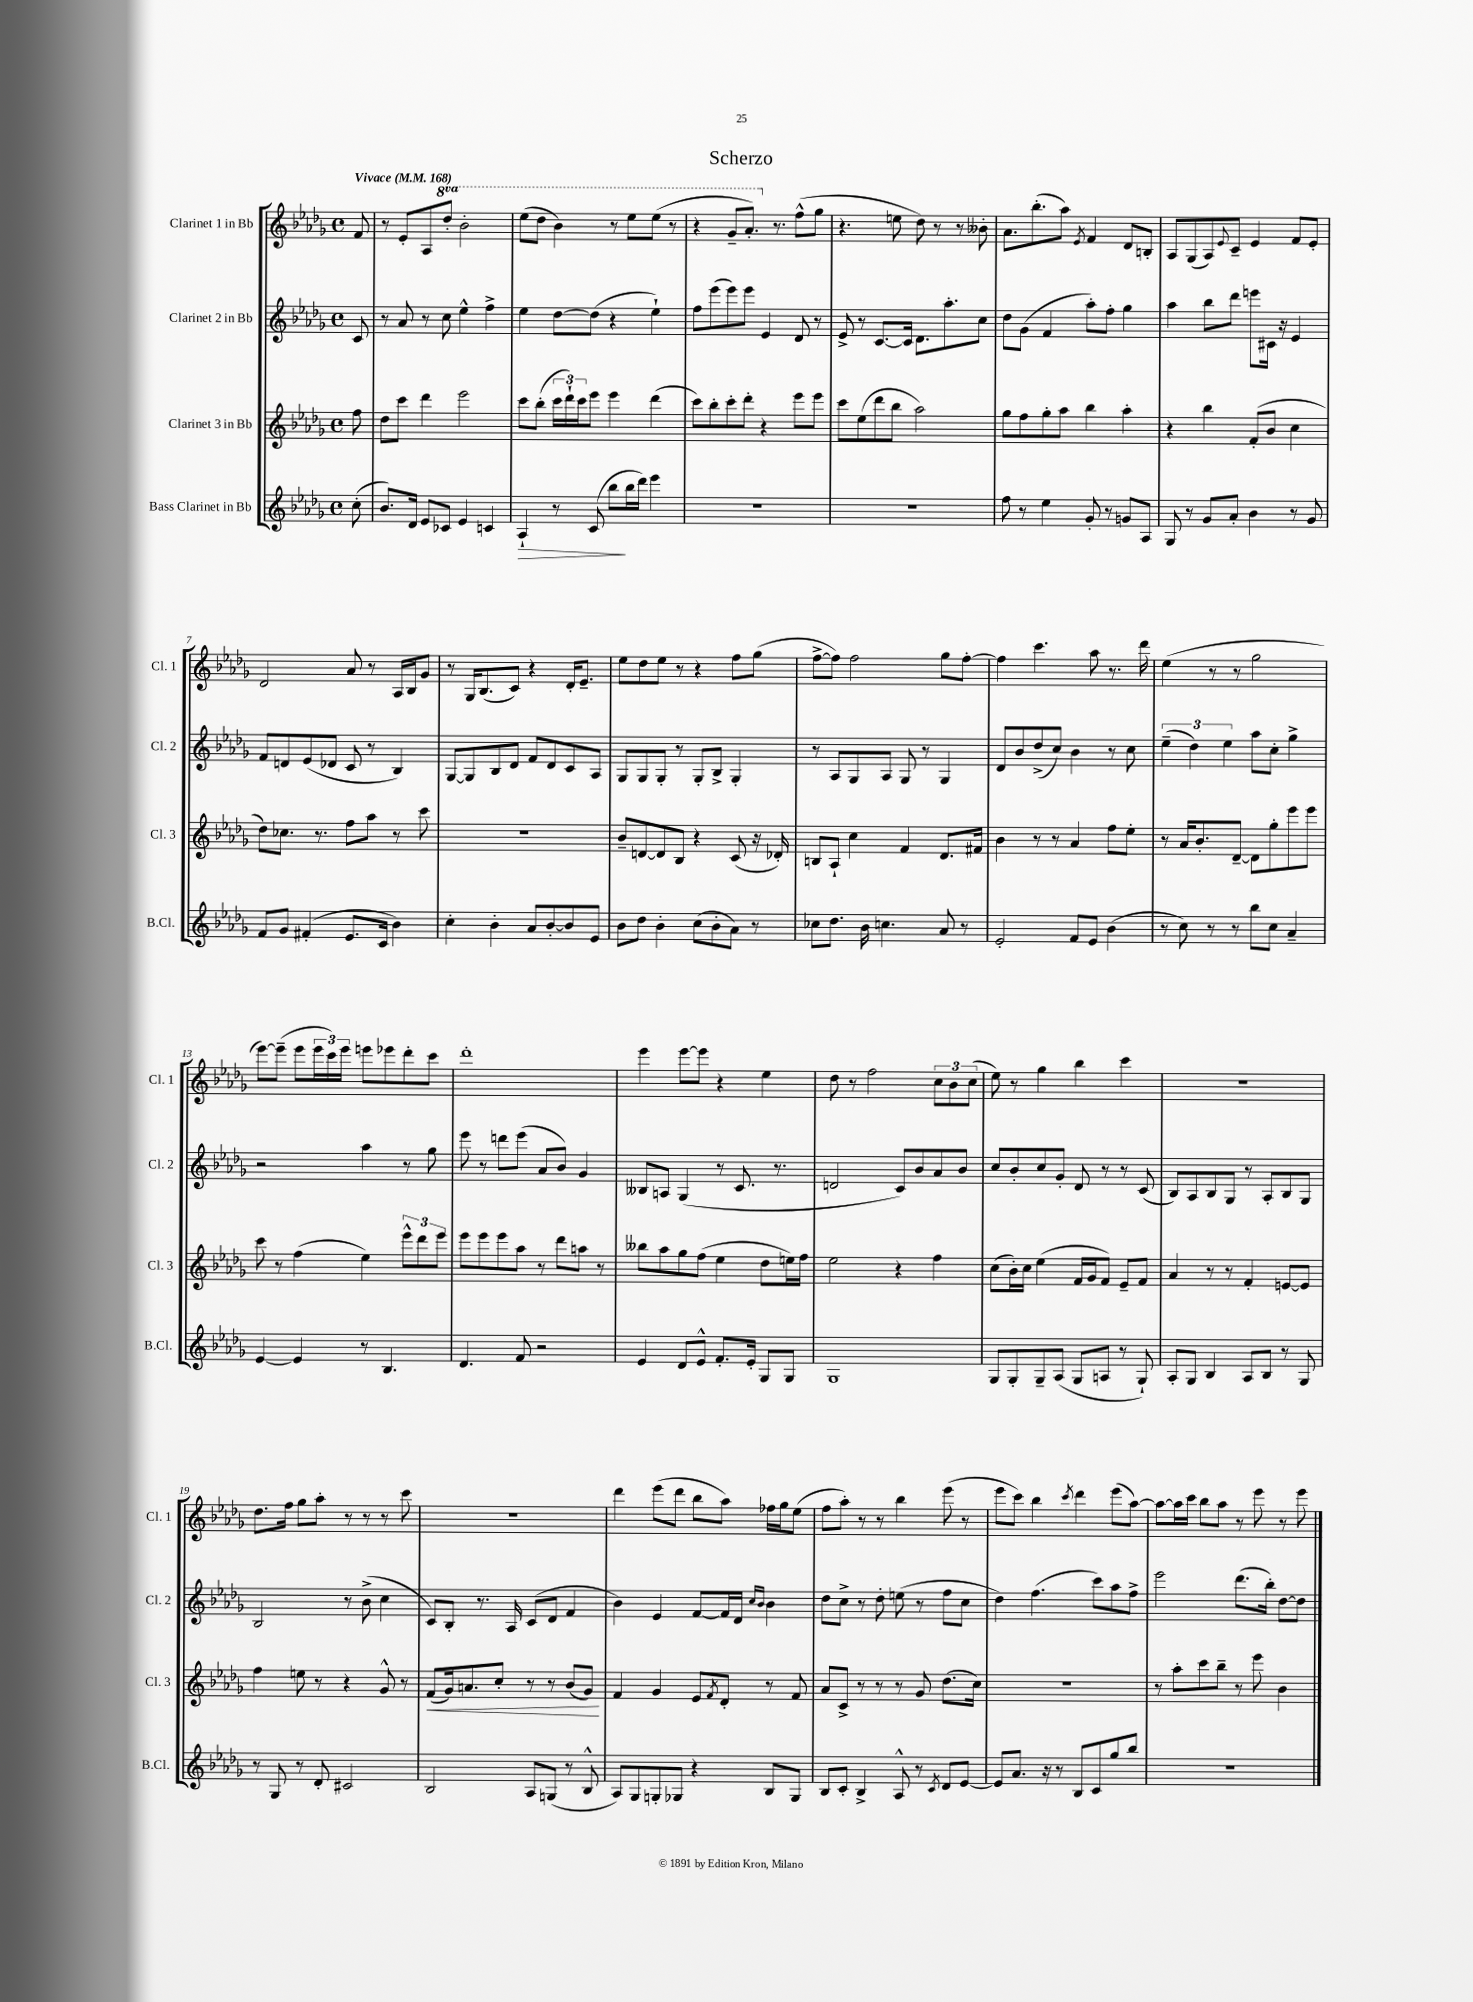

**kern	**kern	**kern	**kern
*staff4	*staff3	*staff2	*staff1
*clefG2	*clefG2	*clefG2	*clefG2
*k[b-e-a-d-g-]	*k[b-e-a-d-g-]	*k[b-e-a-d-g-]	*k[b-e-a-d-g-]
*M4/4	*M4/4	*M4/4	*M4/4
*met(c)	*met(c)	*met(c)	*met(c)
*MM168	*MM168	*MM168	*MM168
(8cc'	8ff	8c	8f
=	=	=	=
8.b-)	8dd-	8r	8r
.	8ccc	8a-	8e-'
16d-	.	.	.
8e-	4ddd-	8r	8A-
8c-	.	8cc	8ddd-'
4e-	2eee-	4ee-^^	2bb-'
4c	.	4ff^	.
=	=	=	=
4A-`	8ccc	4ee-	(8eee-
.	(8bb-'	.	8ddd-
8r	24ccc	[8dd-	4bb-)
.	24ddd-`)	.	.
.	24ccc	.	.
(8c	8eee-	(8dd-]	.
8bb-	4eee-	4r	8r
16bb-	.	.	8eee-
16ddd-)	.	.	.
4eee-	(4ddd-	4ee-`)	(8eee-
.	.	.	8r
=	=	=	=
1r	8ccc)	8ff	4r
.	8bb-'	(8eee-	.
.	8ccc'	8eee-)	8gg-~
.	8ddd-'	8eee-	8.aa-')
.	4r	4e-	.
.	.	.	8.r
.	8eee-	8d-	(8ff^^
.	8eee-	8r	8gg-
=	=	=	=
1r	8ccc	8e-^	4.r
.	(8ee-	8r	.
.	8ddd-	[8.c	.
.	8bb-	.	8ee
.	.	16c]	.
.	2aa-)	8.d-	8dd-)
.	.	.	8r
.	.	8.aa-'	.
.	.	.	8r
.	.	8cc	8b--'
=	=	=	=
8ff	8gg-	8dd-	8.a-
8r	8ff	(8g-	.
.	.	.	(8.bb-'
4ee-	8gg-'	4f	.
.	8aa-	.	8aa-)
.	.	.	8qe-
8g-'	4bb-	8aa-')	4f
8r	.	8ff'	.
8g	4aa-'	4gg-	8d-
8A-	.	.	8B'
=	=	=	=
8G-	4r	4aa-	8A-
8r	.	.	(8G-
8g-	4bb-	8bb-	8A-)
.	.	.	8qqe-
8a-'	.	8ddd-	8c~
4b-	(8f'	8eee	4e-
.	8b-	16c#	.
.	.	16r	.
8r	4cc	4e-	8f
8g-	.	.	8e-'
=	=	=	=
8f	8dd-)	8f	2d-
8g-	8.cc-	8d	.
(4f#'	.	(8e-	.
.	8.r	.	.
.	.	8d-	.
8.e-	8ff	8c	8a-
.	8aa-	8r	8r
16c	.	.	.
4b-)	8r	4B-)	16A-
.	.	.	16B-
.	8ccc	.	8g-
=	=	=	=
4cc'	1r	[8G-	8r
.	.	8G-]	16G-
.	.	.	(8.B-
4b-'	.	8B-	.
.	.	8d-	8c)
8a-	.	8f	4r
[8b-'	.	8d-	.
8b-]	.	8c	16d-'
.	.	.	8.e-~
8e-	.	8A-	.
=	=	=	=
8b-	8b-~	8G-	8ee-
8dd-	[8d	8G-	8dd-
4b-'	8d]	8G-'	8ee-
.	8B-	8r	8r
(8cc	4r	8G-'	4r
8b-'	.	8B-^	.
8a-)	(8c	4G-'	8ff
8r	16r	.	(8gg-
.	16d-')	.	.
=	=	=	=
8cc-	8B	8r	[8ff^
8.dd-	8A-`	8A-	8ff])
.	4cc	8G-	2ff
16b-	.	.	.
4.cc	.	8A-	.
.	4f	8G-	.
.	.	8r	.
8a-	8.d-	4G-	8gg-
8r	.	.	[8ff'
.	16f#	.	.
=	=	=	=
2e-'	4b-	8d-	4ff]
.	.	8b-	.
.	8r	(8dd-^	4.ccc
.	8r	8cc)	.
8f	4a-	4b-	.
8e-	.	.	8aa-
(4b-	8ff	8r	8.r
.	8ee-'	8cc	.
.	.	.	16ddd-
=	=	=	=
8r	8r	(6ee-~	(4ee-
8cc)	16a-	.	.
.	.	6dd-)	.
.	8.b-'	.	.
8r	.	.	8r
.	.	6ee-	.
8r	[8d-~	.	8r
8bb-	8d-]	8aa-	2gg-
8cc	8gg-'	8cc'	.
4a-~	8eee-	4gg-^	.
.	8eee-	.	.
=	=	=	=
[4e-	8ccc	2r	[8eee-)
.	8r	.	(8eee-~]
4e-]	(4ff	.	8eee-
.	.	.	24eee-
.	.	.	24ccc)
.	.	.	24eee-
8r	4ee-)	4aa-	8eee
4.B-	.	.	8eee-
.	12eee-^^	8r	8ddd-'
.	12ddd-	.	.
.	.	8gg-	8ccc
.	12eee-	.	.
=	=	=	=
4.d-	8eee-	8eee-	1ddd-'
.	8eee-	8r	.
.	8eee-	8ddd	.
8f	8aa-	(8eee-	.
2r	8r	8a-	.
.	8ddd-	8b-)	.
.	8aa	4g-	.
.	8r	.	.
=	=	=	=
4e-	8bb--	8B--	4eee-
.	8aa-	8A	.
8d-	8gg-	(4G-	[8eee-
8e-^^	(8ff	.	8eee-]
8.f'	4ee-	8r	4r
.	.	8.c	.
16e-'	.	.	.
8G-	8dd-	.	4ee-
.	.	8.r	.
8G-	16ee)	.	.
.	16ff	.	.
=	=	=	=
1G-	2ee-	2d	8dd-
.	.	.	8r
.	.	.	2ff
.	4r	8c)	.
.	.	8b-	.
.	4ff	8a-	12cc
.	.	.	12b-
.	.	8b-	.
.	.	.	(12cc
=	=	=	=
8G-	(8cc	8cc	8ee-)
8G-'	16b-')	8b-'	8r
.	16cc	.	.
8G-~	(4ee-	8cc	4gg-
(8A-	.	8g-'	.
8G-	16f	8d-	4bb-
.	16g-	.	.
8A	8f)	8r	.
8r	8e-~	8r	4ccc
8G-`)	8f	(8c	.
=	=	=	=
8A-'	4a-	8B-)	1r
8G-	.	8A-	.
4B-	8r	8B-	.
.	8r	8G-	.
8A-	4f'	8r	.
8B-	.	8A-'	.
8r	[8e	8B-	.
8G-	8e]	8G-	.
=	=	=	=
8r	4ff	2B-	8.dd-
8G-	.	.	.
.	.	.	16ff
8r	8ee	.	8gg-
8d-'	8r	.	8aa-'
2c#	4r	8r	8r
.	.	(8b-^	8r
.	8g-^^	4cc	8r
.	8r	.	8ccc
=	=	=	=
2B-	(8f	8c)	1r
.	16g-)	8B-'	.
.	8.a	.	.
.	.	8.r	.
.	8cc'	.	.
.	.	16A-	.
8A-	8r	(8c	.
(8G	8r	8d-	.
8r	(8b-	4f	.
8B-^^	8g-)	.	.
=	=	=	=
8A-)	4f	4b-)	4ddd-
8G-	.	.	.
8G'	4g-	4e-	(8eee-
8G-	.	.	8ddd-
4r	8e-	[8f	8bb-
.	8qf	.	.
.	8d-'	16f]	8aa-)
.	.	16d-	.
.	.	16qqcc	.
.	.	16qqb-	.
8B-	8r	4b-	16ff-
.	.	.	16gg-
8G-	8f	.	(8ee-
=	=	=	=
8B-	8a-	8dd-	8ff
8c'	8c^	8cc^	8aa-')
4B-^	8r	8r	8r
.	8r	8dd-'	8r
8A-^^	8r	(8ee	4bb-
8r	8g-	8r	.
8qc	.	.	.
8d-	(8.dd-	8ff	(8eee-
[8e-	.	8cc	8r
.	16cc)	.	.
=	=	=	=
8e-]	1r	4dd-)	8eee-
8.a-	.	.	8ccc)
.	.	(4.ff	4bb-
16r	.	.	.
8r	.	.	.
.	.	.	8qccc
8B-	.	.	4ddd-
8c	.	8ccc)	.
8gg-	.	8aa-	(8eee-
8bb-	.	8ff^	[8aa-)
=	=	=	=
1r	8r	2eee-	8aa-_
.	8aa-'	.	16aa-]
.	.	.	16ccc
.	8ccc	.	8bb-
.	8bb-~	.	8aa-
.	8r	(8.ddd-	8r
.	8eee-	.	8eee-
.	.	16bb-')	.
.	4b-	[8dd-	8r
.	.	8dd-]	8eee-
==	==	==	==
*-	*-	*-	*-
